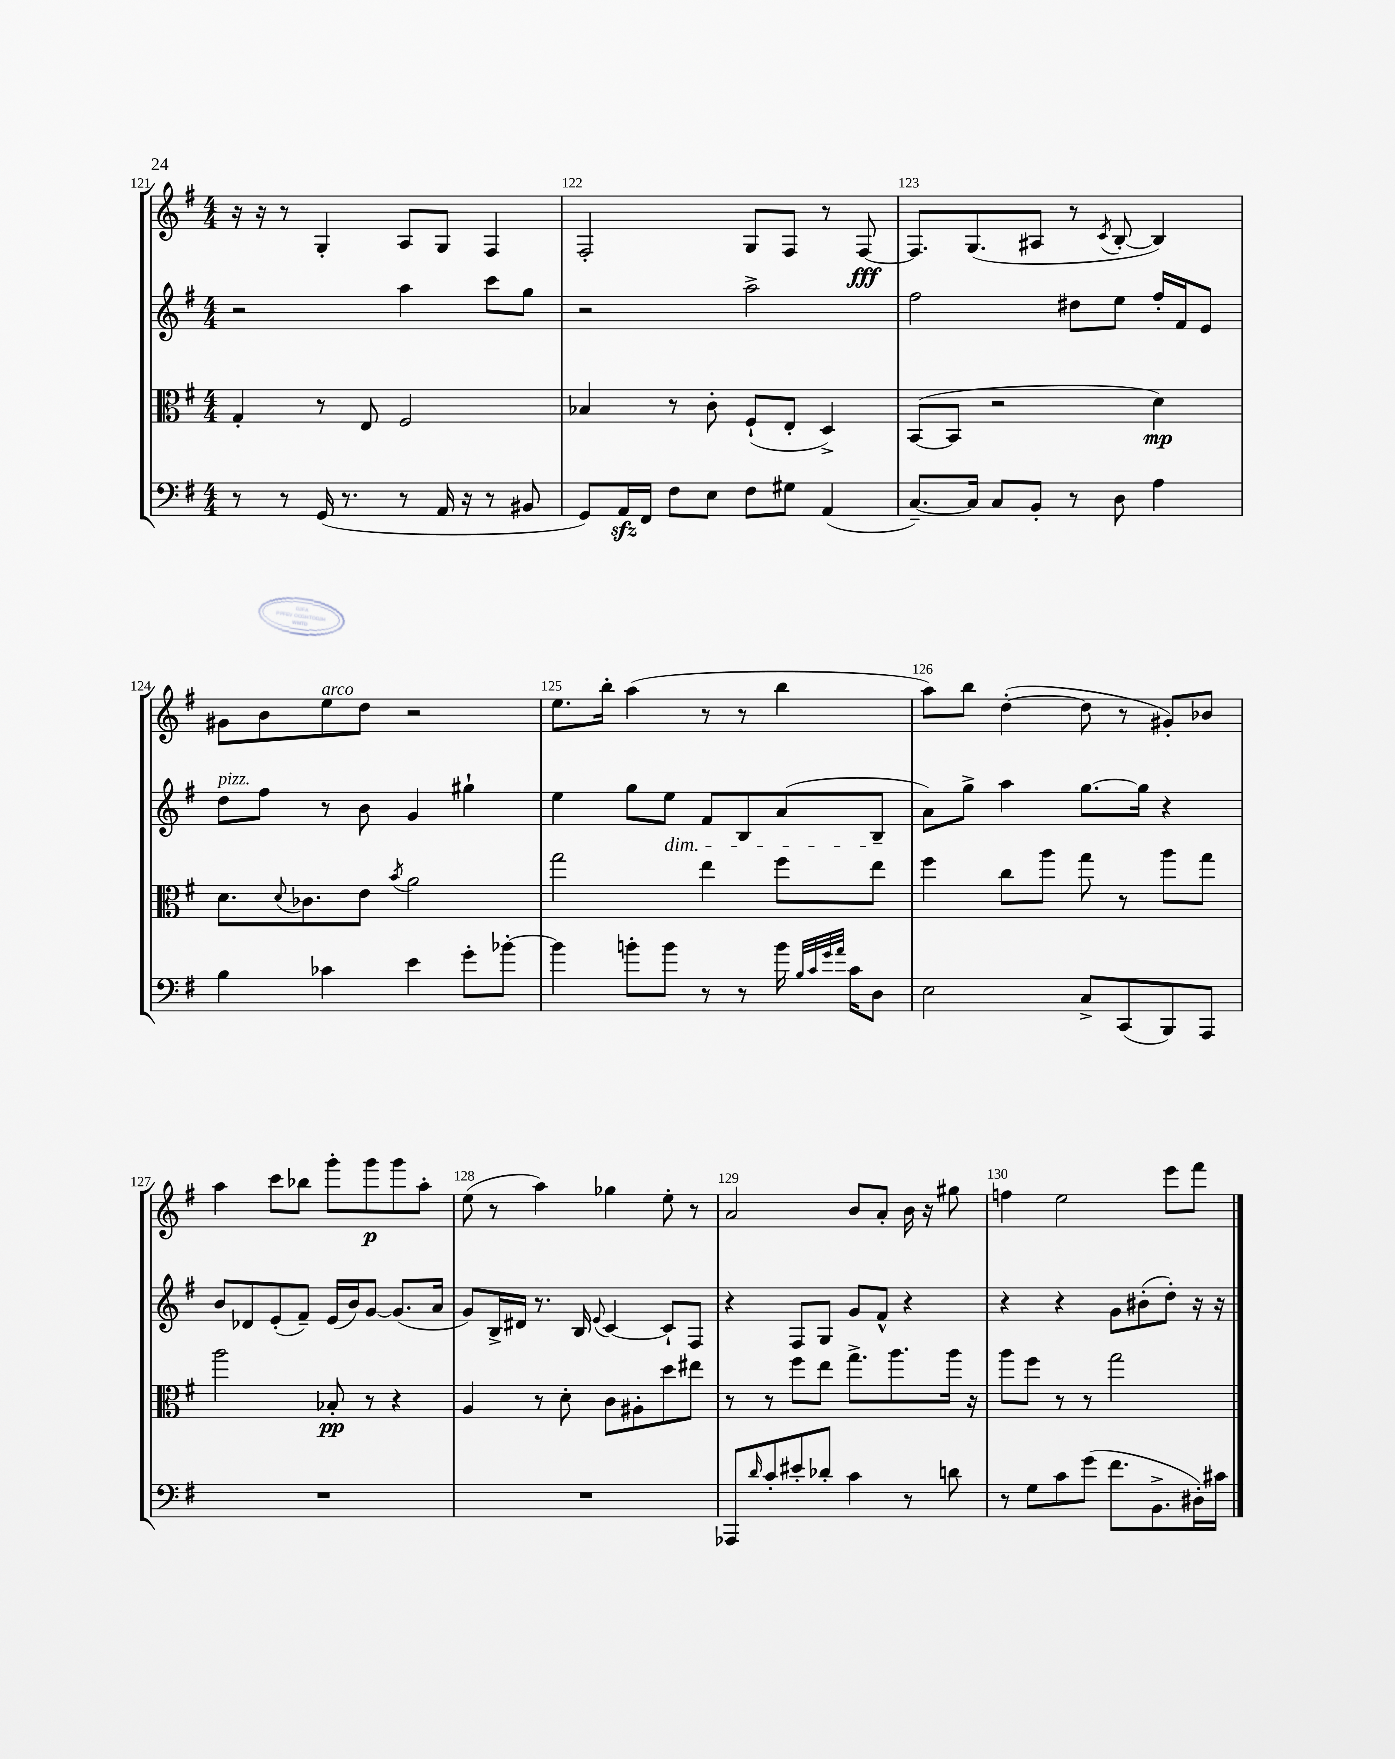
<<
\new StaffGroup <<
\new Staff = "s0" {
    \clef treble \key g \major \numericTimeSignature \time 4/4
    r16 r16 r8 g4-. a8 g8 fis4 |
    fis2-. g8 fis8 r8 fis8~\fff |
    fis8. g8.( ais8 r8 \acciaccatura { c'8 } b8~-. b4) |
    gis'8 b'8 e''8^\markup { \italic "arco" } d''8 r2 |
    e''8. b''16-. a''4( r8 r8 b''4 |
    a''8) b''8 d''4~-.( d''8 r8 gis'8-.) bes'8 |
    a''4 c'''8 bes''8 g'''8-. g'''8\p g'''8 a''8-. |
    e''8( r8 a''4) ges''4 e''8-. r8 |
    a'2 b'8 a'8-. b'16 r16 gis''8 |
    f''4 e''2 e'''8 fis'''8 \bar "|." |
}
\new Staff = "s1" {
    \clef treble \key g \major \numericTimeSignature \time 4/4
    r2 a''4 c'''8 g''8 |
    r2 a''2-> |
    fis''2 dis''8 e''8 fis''16-. fis'16 e'8 |
    d''8^\markup { \italic "pizz." } fis''8 r8 b'8 g'4 gis''4-! |
    e''4 g''8 e''8\dim fis'8 b8 a'8( b8--\! |
    a'8) g''8-> a''4 g''8.~ g''16 r4 |
    b'8 des'8 e'8-.( fis'8--) e'16( b'16) g'8~ g'8.( a'16 |
    g'8) b16-> dis'16 r8. b16 \appoggiatura { e'8 } c'4~ c'8-! fis8 |
    r4 fis8 g8 g'8 fis'8-^ r4 |
    r4 r4 g'8 bis'8-.( d''8-.) r16 r16 \bar "|." |
}
\new Staff = "s2" {
    \clef alto \key g \major \numericTimeSignature \time 4/4
    g4-. r8 e8 fis2 |
    bes4 r8 c'8-. fis8-!( e8-. d4->) |
    b,8~( b,8 r2 d'4\mp) |
    d'8. \appoggiatura { d'8 } ces'8. e'8 \acciaccatura { b'8 } a'2 |
    g''2 e''4 fis''8 e''8 |
    fis''4 c''8 a''8 g''8 r8 a''8 g''8 |
    a''2 bes8-.\pp r8 r4 |
    a4 r8 d'8-. c'8 ais8-. d''8 eis''8 |
    r8 r8 fis''8 e''8 g''8.-> a''8. a''16 r16 |
    a''8 fis''8 r8 r8 g''2 \bar "|." |
}
\new Staff = "s3" {
    \clef bass \key g \major \numericTimeSignature \time 4/4
    r8 r8 g,16( r8. r8 a,16 r16 r8 bis,8 |
    g,8) a,16\sfz fis,16 fis8 e8 fis8 gis8 a,4( |
    c8.~--) c16 c8 b,8-. r8 d8 a4 |
    b4 ces'4 e'4 g'8-. bes'8~-. |
    bes'4 b'8-. b'8 r8 r8 b'16 \grace { b32 c'32 g'32 a'32 } c'16 d8 |
    e2 c8-> c,8( b,,8) a,,8 |
    R1 |
    R1 |
    aes,,8 \grace { d'16 } c'8-. eis'8-. des'8-. c'4 r8 d'8 |
    r8 g8 c'8 g'8( fis'8. b,8.-> dis16-.) cis'16 \bar "|." |
}
>>
>>
\layout { \context { \Score currentBarNumber = #121 \override BarNumber.break-visibility = ##(#f #t #t) barNumberVisibility = #all-bar-numbers-visible } }
